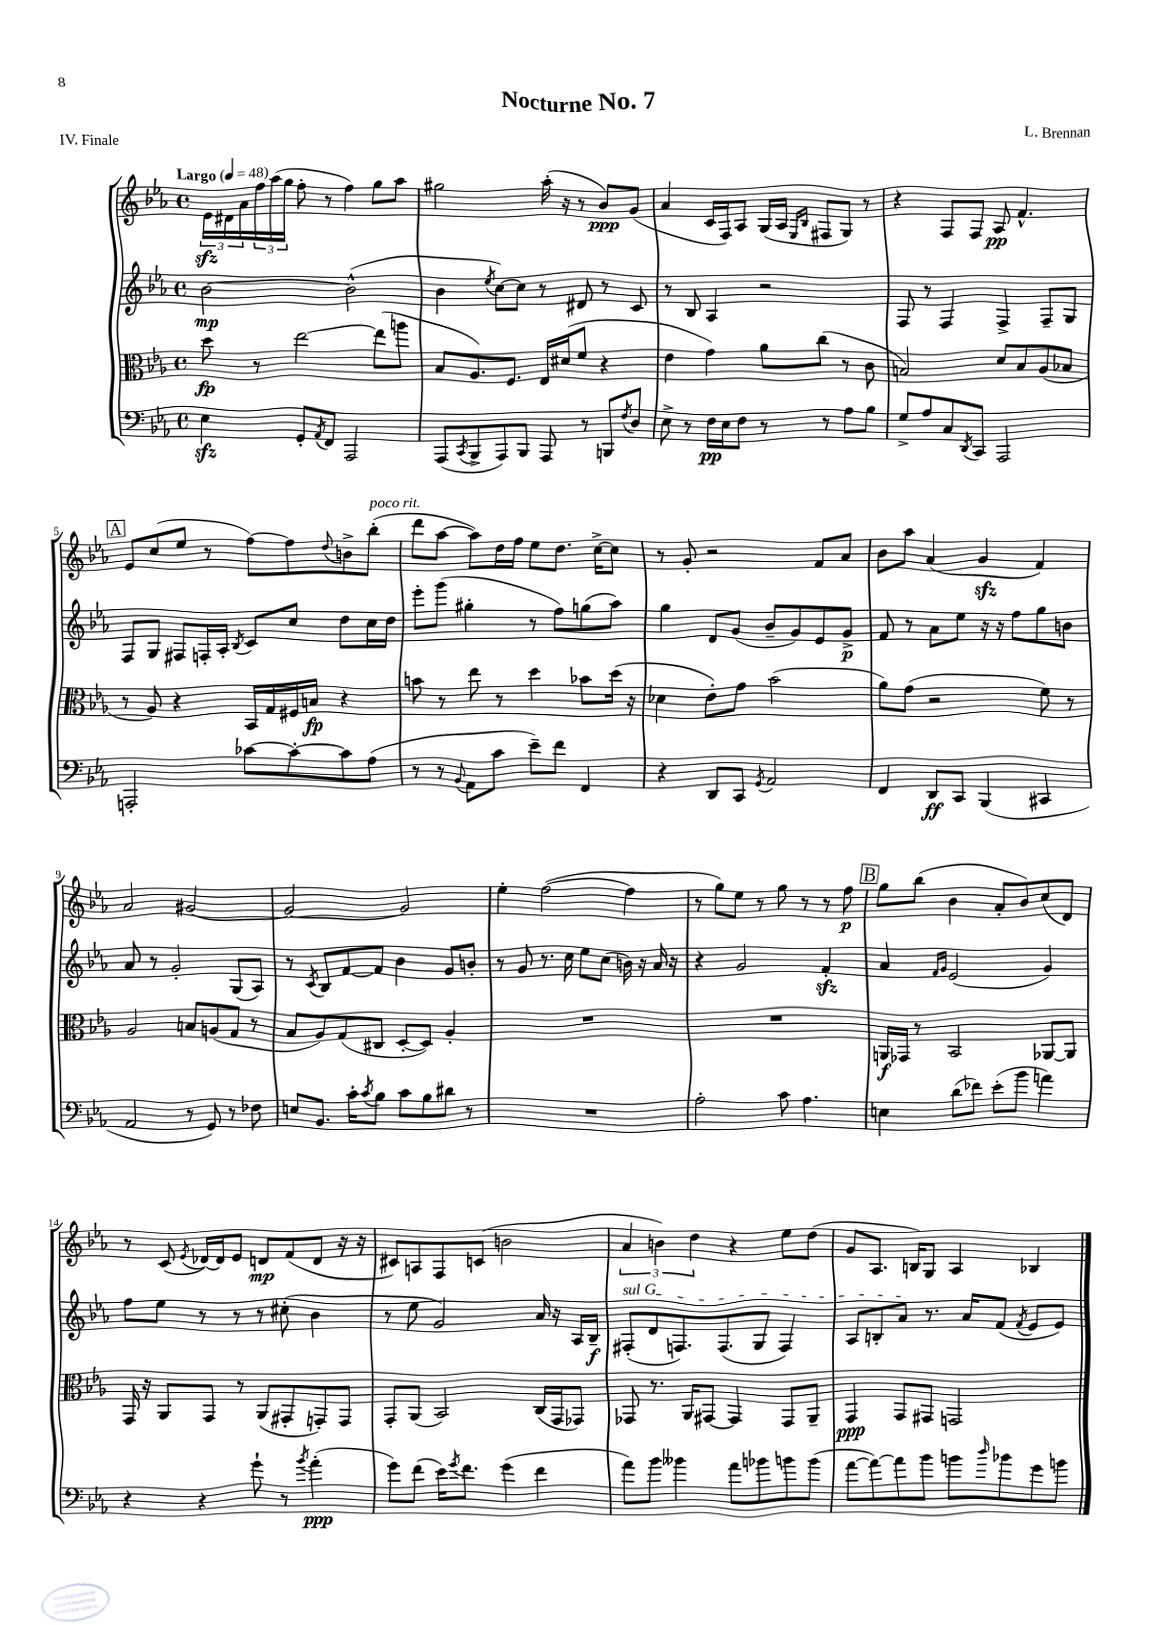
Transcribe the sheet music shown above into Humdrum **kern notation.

**kern	**dynam	**kern	**dynam	**kern	**dynam	**kern	**dynam
*part4	*part4	*part3	*part3	*part2	*part2	*part1	*part1
*staff4	*staff4	*staff3	*staff3	*staff2	*staff2	*staff1	*staff1
*clefF4	*	*clefC3	*	*clefG2	*	*clefG2	*
*k[b-e-a-]	*	*k[b-e-a-]	*	*k[b-e-a-]	*	*k[b-e-a-]	*
*M4/4	*	*M4/4	*	*M4/4	*	*M4/4	*
*met(c)	*	*met(c)	*	*met(c)	*	*met(c)	*
*MM48	*	*MM48	*	*MM48	*	*MM48	*
=1	=1	=1	=1	=1	=1	=1	=1
!	!	!	!	!	!	!LO:TX:a:B:t=Largo	!
4E-zz\	.	8dd\	fp	[2b-\	mp	24e-zz\LL	.
.	.	.	.	.	.	24d#X\	.
.	.	.	.	.	.	24a-\	.
.	.	8r	.	.	.	24ff\	.
.	.	.	.	.	.	(24aa-\	.
.	.	.	.	.	.	24gg\JJ	.
8GG'/L	.	[2ee-\	.	.	.	8ff'\	.
8qAA-/	.	.	.	.	.	.	.
8FF/J	.	.	.	.	.	8r	.
2AAA-/	.	.	.	(2b-^^\]	.	4ff\)	.
.	.	(8ee-\L]	.	.	.	8gg\L	.
.	.	8aan\J	.	.	.	8aa-\J	.
=2	=2	=2	=2	=2	=2	=2	=2
(8AAA-/L	.	8B-/L	.	4b-\	.	2gg#X\	.
8qCC/	.	.	.	.	.	.	.
8BBB-^/	.	8.A-/)	.	.	.	.	.
.	.	.	.	8qee-/	.	.	.
8AAA-/)	.	.	.	[8cc\L)	.	.	.
.	.	8.F/J	.	.	.	.	.
8BBB-/J	.	.	.	8cc\J]	.	.	.
8AAA-/	.	16E-/LL	.	8r	.	(16aa-'\	.
.	.	(16d#X/J	.	.	.	16r	.
8r	.	8f/J	.	8d#X/	.	8r	.
8BBBn/L	.	4r	.	8r	.	8b-/L)	ppp
8qF/	.	.	.	.	.	.	.
8D/J	.	.	.	8c/	.	(8g/J	.
=3	=3	=3	=3	=3	=3	=3	=3
8E-^\	.	4e-\	.	8r	.	4a-/	.
8r	.	.	.	8B-/	.	.	.
16F\LL	pp	4g\)	.	4A-/	.	16c/LL	.
16E-\J	.	.	.	.	.	16F/J)	.
8F\J	.	.	.	.	.	8A-/J	.
8r	.	8a-\L	.	2r	.	(16G/LL	.
.	.	.	.	.	.	16A-/JJ	.
.	.	.	.	.	.	16qqE-/LL	.
.	.	.	.	.	.	16qqB-/JJ	.
8r	.	(8cc\J	.	.	.	8F#X/L	.
8A-\L	.	8r	.	.	.	8G/J)	.
8B-\J	.	8c\	.	.	.	8r	.
=4	=4	=4	=4	=4	=4	=4	=4
8G^/L	.	2Bn/)	.	8F/	.	4r	.
8A-/	.	.	.	8r	.	.	.
8C/	.	.	.	4F/	.	8F/L	.
8qDD/	.	.	.	.	.	.	.
8CC/J	.	.	.	.	.	8F/J	.
2AAA-/	.	8d/L	.	4F^/	.	8A-/	pp
.	.	8B/	.	.	.	4.f^^/	.
.	.	(8A-/	.	8F~/L	.	.	.
.	.	8B-X/J	.	8G/J	.	.	.
!!LO:LB:g=z
!!LO:REH:place=s1:t=A
=5	=5	=5	=5	=5	=5	=5	=5
2AAAn'/	.	8r	.	8F/L	.	8e-/L	.
.	.	8A-/)	.	8G/J	.	(8cc/	.
.	.	4r	.	8F#X/L	.	8ee-/J	.
.	.	.	.	16Fn'/L	.	8r	.
.	.	.	.	16A-'/JJ	.	.	.
.	.	.	.	8qB-/	.	.	.
[8c-X\L	.	16BB-/LL	.	8c/L	.	[8ff\L)	.
.	.	16G/	.	.	.	.	.
8c-'\_	.	16F#X/	.	8cc/J	.	8ff\]	.
.	.	16Bn/JJ	fp	.	.	.	.
.	.	.	.	.	.	8qqdd/	.
8c-\]	.	4r	.	8dd\L	.	8bn^\	.
!	!	!	!	!	!	!LO:TX:a:i:t=poco rit.	!
(8A-\J	.	.	.	16cc\L	.	(8bb-'\J	.
.	.	.	.	16dd\JJ	.	.	.
=6	=6	=6	=6	=6	=6	=6	=6
8r	.	8bn\	.	8eee-'\L	.	8ddd\L	.
8r	.	8r	.	(8ggg\J	.	[8aa-\J	.
8qqBB-/	.	.	.	.	.	.	.
8AA-\L	.	8ee-\	.	4gg#X'\	.	8aa-\L])	.
8c\J	.	8r	.	.	.	16dd\L	.
.	.	.	.	.	.	16ff\JJ	.
8e-~\L)	.	4dd\	.	8r	.	8ee-\L	.
8f\J	.	.	.	8ff\L)	.	8.dd\J	.
4FF/	.	8b-X\L	.	(8ggn\	.	.	.
.	.	.	.	.	.	[16cc^\KL	.
.	.	(16dd\Jk	.	8aa-\J)	.	8cc\J]	.
.	.	16r	.	.	.	.	.
=7	=7	=7	=7	=7	=7	=7	=7
4r	.	4d-X\	.	4gg\	.	8r	.
.	.	.	.	.	.	8g'/	.
8DD/L	.	8e-'\L)	.	8d/L	.	2r	.
8CC/J	.	8g\J	.	(8g/J	.	.	.
8qGG/	.	.	.	.	.	.	.
2AA-/	.	(2b-\	.	8b-~/L	.	.	.
.	.	.	.	8g/)	.	.	.
.	.	.	.	8e-/	.	8f/L	.
.	.	.	.	8g^/J	p	8a-/J	.
=8	=8	=8	=8	=8	=8	=8	=8
4FF/	.	8a-\L)	.	8f/	.	8b-\L	.
.	.	(8g\J	.	8r	.	8aa-\J	.
8DD/L	ff	2r	.	8a-\L	.	(4a-/	.
8CC/J	.	.	.	8ee-\J	.	.	.
(4BBB-/	.	.	.	16r	.	4gzz/	.
.	.	.	.	16r	.	.	.
.	.	.	.	8ff\L	.	.	.
4CC#X/	.	8f\)	.	8gg\	.	4f/)	.
.	.	8r	.	8bn\J	.	.	.
!!LO:LB:g=z
=9	=9	=9	=9	=9	=9	=9	=9
2AA-/	.	2A-/	.	8a-/	.	2a-/	.
.	.	.	.	8r	.	.	.
.	.	.	.	2g'/	.	.	.
8r	.	8Bn/L	.	.	.	[2g#X/	.
8GG/)	.	(8An/	.	.	.	.	.
8r	.	8G/J	.	(8G/L	.	.	.
8F-X\	.	8r	.	8A-/J)	.	.	.
=10	=10	=10	=10	=10	=10	=10	=10
8En/L	.	8B-/L	.	8r	.	2g#/_	.
.	.	.	.	8qc/	.	.	.
8.BB-/J	.	8A-/)	.	8B-/L	.	.	.
.	.	(8G/	.	[8f/	.	.	.
16c'\KL	.	.	.	.	.	.	.
8qc/	.	.	.	.	.	.	.
8B-\J	.	8C#X/J	.	8f/J]	.	.	.
8c\L	.	[8D'/L	.	4b-\	.	2g#/]	.
8B-\	.	8D/J])	.	.	.	.	.
8d#X\J	.	4A-'/	.	8g/L	.	.	.
8r	.	.	.	8bn'/J	.	.	.
=11	=11	=11	=11	=11	=11	=11	=11
1r	.	1r	.	8r	.	4ee-'\	.
.	.	.	.	8g/	.	.	.
.	.	.	.	8.r	.	([2ff\	.
.	.	.	.	16cc\	.	.	.
.	.	.	.	8ee-\L	.	.	.
.	.	.	.	(8cc\J	.	.	.
.	.	.	.	16bn\)	.	4ff\]	.
.	.	.	.	16r	.	.	.
.	.	.	.	16a-/	.	.	.
.	.	.	.	16r	.	.	.
=12	=12	=12	=12	=12	=12	=12	=12
2A-'\	.	1r	.	4r	.	8r	.
.	.	.	.	.	.	8gg\L)	.
.	.	.	.	2g/	.	8ee-\J	.
.	.	.	.	.	.	8r	.
8c\	.	.	.	.	.	8gg\	.
4.A-\	.	.	.	.	.	8r	.
.	.	.	.	4fzz'/	.	8r	.
.	.	.	.	.	.	8ff\	p
!!LO:REH:place=s1:t=B
=13	=13	=13	=13	=13	=13	=13	=13
4En\	.	16AAn/LL	f	4a-/	.	8gg\L	.
.	.	16GG-X/JJ	.	.	.	.	.
.	.	8r	.	.	.	(8bb-\J	.
.	.	.	.	16qqf/LL	.	.	.
.	.	.	.	16qqg/JJ	.	.	.
(8d\L	.	2BB-/	.	(2e-/	.	4b-\	.
8f-X\J)	.	.	.	.	.	.	.
(8e-'\L	.	.	.	.	.	8a-'/L	.
8b-\J	.	.	.	.	.	8b-/)	.
4an\)	.	[8AA-X/L	.	4g/)	.	(8cc/	.
.	.	8AA-/J]	.	.	.	8d/J)	.
!!LO:LB:g=z
=14	=14	=14	=14	=14	=14	=14	=14
4r	.	16GG/	.	8ff\L	.	8r	.
.	.	16r	.	.	.	.	.
.	.	8AA-/L	.	8ee-\J	.	(8c/	.
.	.	.	.	.	.	8qe-/	.
4r	.	8GG/J	.	8r	.	[16d-X/LL)	.
.	.	.	.	.	.	16d-/J]	.
.	.	8r	.	8r	.	8e-/J	.
8g`\	.	(8AA-/L	.	8r	.	8dn/L	mp
8r	.	8GG#X'/	.	(8cc#X'\	.	(8f/	.
8qb-/	.	.	.	.	.	.	.
(4a-'\	ppp	8GGn'/)	.	4b-\	.	8d/J	.
.	.	8GG/J	.	.	.	16r	.
.	.	.	.	.	.	16r	.
=15	=15	=15	=15	=15	=15	=15	=15
8g\L)	.	8GG'/L	.	8r	.	8c#X/L)	.
(8f\J	.	(8AA-/J	.	8ee-\	.	8An/	.
16e-\KL)	.	2BB-/)	.	2g/)	.	8F/	.
8qg/	.	.	.	.	.	.	.
8.f\J	.	.	.	.	.	.	.
.	.	.	.	.	.	(8cn/J	.
(4g\	.	.	.	.	.	2bn\	.
4f\	.	(16C/LL	.	16a-/	.	.	.
.	.	16GG/J	.	16r	.	.	.
.	.	8GG-X/J)	.	16A-/LL	.	.	.
.	.	.	.	16B-~/JJ	f	.	.
=16	=16	=16	=16	=16	=16	=16	=16
!	!	!	!	!LO:TX:a:i:t=sul G	!	!	!
8a-\L)	.	8GG-X/	.	(8F#X'/L	.	6a-/	.
8b-\J	.	8.r	.	8d/	.	.	.
.	.	.	.	.	.	6bn\)	.
4b--X\	.	.	.	8.Fn/)	.	.	.
.	.	16AA-/KL	.	.	.	.	.
.	.	.	.	.	.	6dd\	.
.	.	[8GG#X/J	.	.	.	.	.
.	.	.	.	(8.F/	.	.	.
8a-\L	.	4GG#/]	.	.	.	4r	.
8b-X\	.	.	.	8G/J	.	.	.
8bn\	.	8GG#/L	.	4F/)	.	8ee-\L	.
(8b\J	.	8AA-~/J	.	.	.	(8dd\J	.
=17	=17	=17	=17	=17	=17	=17	=17
[8a-\L	.	4GG/	ppp	8A-/L	.	8g/L	.
8a-\_)	.	.	.	8Bn'/	.	8.A-/J	.
8a-\]	.	8GG/L	.	8a-/J	.	.	.
.	.	.	.	.	.	16Bn/KL)	.
8b-\J	.	8GG#X/J	.	8.r	.	8G/J	.
8bn\L	.	2GGn/	.	.	.	4A-/	.
.	.	.	.	16a-/KL	.	.	.
16qqdd/	.	.	.	.	.	.	.
8b-X\	.	.	.	(8f/J	.	.	.
.	.	.	.	8qf/	.	.	.
8g\	.	.	.	8e-/L	.	4B-X/	.
8bn\J	.	.	.	8e-/J)	.	.	.
==	==	==	==	==	==	==	==
*-	*-	*-	*-	*-	*-	*-	*-
